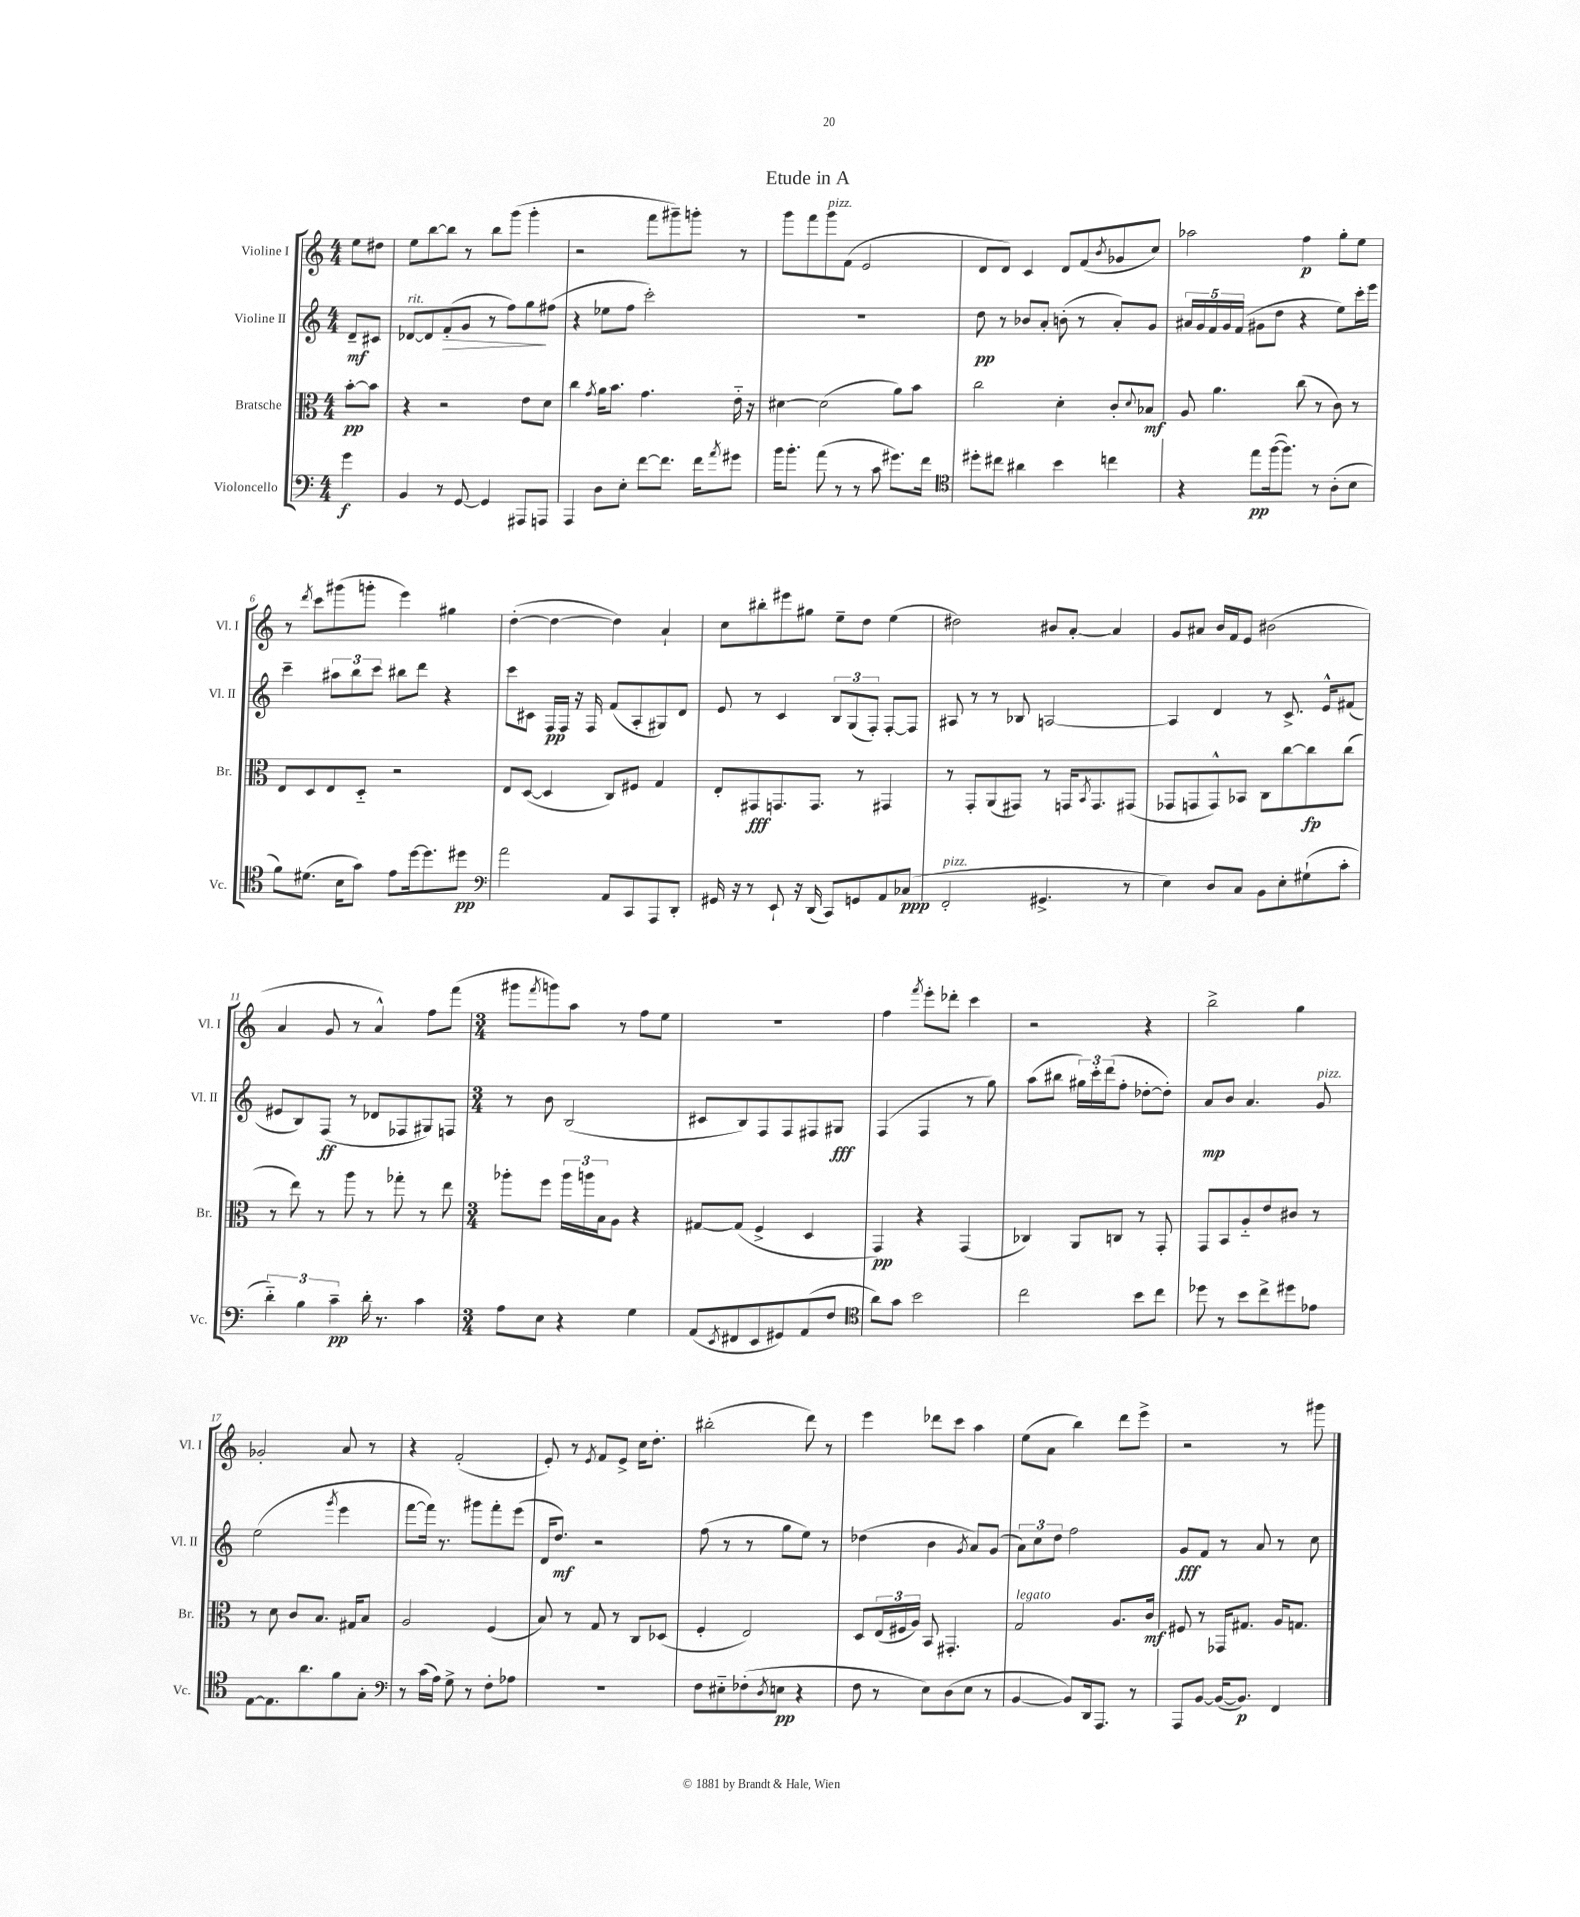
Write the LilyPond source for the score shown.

\header { title = "Etude in A" }
<<
\new StaffGroup <<
\new Staff = "s0" \with { instrumentName = "Violine I" shortInstrumentName = "Vl. I" } {
    \clef treble \key c \major \numericTimeSignature \time 4/4 \partial 4
    e''8 dis''8 |
    e''8 b''8~ b''8 r8 b''8 g'''8( g'''4-. |
    r2 f'''8 gis'''8--) g'''8-. r8 |
    g'''8 f'''8 g'''8^\markup { \italic "pizz." } f'8( e'2 |
    d'8 d'8) c'4 d'8 f'8( \acciaccatura { b'8 } ges'8 c''8) |
    aes''2 f''4\p g''8-. e''8 |
    r8 \acciaccatura { d'''8 } c'''8 gis'''8( g'''8-. e'''4) gis''4 |
    d''4~-.( d''4~ d''4) a'4-! |
    c''8 bis''8-. eis'''8 gis''8 e''8-- d''8 e''4( |
    dis''2) bis'8 a'8~-. a'4 |
    g'8 ais'8 b'16 f'16 e'8 bis'2( |
    a'4 g'8 r8 a'4-^) f''8 f'''8( |
    \numericTimeSignature \time 3/4 gis'''8 \acciaccatura { f'''8 } g'''8) a''8 r8 f''8 e''8 |
    R2. |
    f''4 \acciaccatura { f'''8 } e'''8-. des'''8-. c'''4 |
    r2 r4 |
    b''2-> g''4 |
    ges'2-. a'8 r8 |
    r4 f'2-.( |
    e'8-.) r8 \acciaccatura { e'8 } f'8 e'8-> c''16 d''8.-. |
    bis''2-.( d'''8) r8 |
    e'''4 des'''8 c'''8 a''4 |
    e''8( a'8 b''4) d'''8 e'''8-> |
    r2 r8 gis'''8 \bar "|." |
}
\new Staff = "s1" \with { instrumentName = "Violine II" shortInstrumentName = "Vl. II" } {
    \clef treble \key c \major \numericTimeSignature \time 4/4 \partial 4
    d'8--\mf cis'8 |
    des'8~^\markup { \italic "rit." } des'8 f'8-.\>( g'8 r8 f''8) g''8\! fis''8( |
    r4 ees''8 f''8 c'''2-.) |
    R1 |
    d''8\pp r8 bes'8 a'8-. b'8-.( r8 a'8-.) g'8 |
    \tuplet 5/4 { ais'16 g'16 f'16 g'16 f'16( } gis'8 d''8 r4 e''8) c'''16-. e'''16 |
    c'''4-- \tuplet 3/2 { ais''8 b''8 c'''8 } bis''8 d'''8 r4 |
    c'''8 cis'8 f16\pp f16 r16 f16 f'8( a8-. gis8) d'8 |
    e'8 r8 c'4 \tuplet 3/2 { b8 g8( f8-.) } f8~-. f8 |
    ais8 r8 r8 bes8 a2~ |
    a4 d'4 r8 c'8.-> e'16-^ fis'8( |
    eis'8 b8) f8\ff( r8 des'8 fes8 gis8) f8 |
    \numericTimeSignature \time 3/4 r8 b'8 b2( |
    cis'8 b8) f8 f8 fis8 gis8\fff |
    f4( f4 r8 g''8) |
    a''8( bis''8 \tuplet 3/2 { gis''16) c'''16-. d'''16( } f''8-. des''8~-. des''8-.) |
    a'8\mp b'8 a'4. g'8^\markup { \italic "pizz." } |
    e''2( \acciaccatura { g'''8 } e'''4 |
    f'''8~ f'''16) r8. gis'''8 f'''8-. e'''8( |
    d'16 d''8.\mf) r2 |
    f''8( r8 r8 g''8 e''8) r8 |
    des''4( b'4 \acciaccatura { g'8 } a'8) g'8( |
    \tuplet 3/2 { a'8) c''8 d''8 } f''2 |
    g'8\fff f'8 r8 a'8 r8 c''8 \bar "|." |
}
\new Staff = "s2" \with { instrumentName = "Bratsche" shortInstrumentName = "Br." } {
    \clef alto \key c \major \numericTimeSignature \time 4/4 \partial 4
    b'8~-.\pp b'8 |
    r4 r2 e'8 d'8 |
    c''4 \acciaccatura { g'8 } a'16 b'8. g'4. e'16-_ r16 |
    dis'4~ dis'2( a'8) b'8 |
    c''2 d'4-. c'8-. \appoggiatura { d'8 } bes8\mf |
    a8 a'4. c''8( r8 c'8) r8 |
    e8 d8 e8 d8-_ r2 |
    e8 d8~( d4 c8) fis8 g4 |
    e8-. gis,8\fff g,8. g,8. r8 gis,4 |
    r8 g,8-. a,8( gis,8) r8 g,16 \acciaccatura { b,8 } g,8. gis,8( |
    ges,8 g,8 g,8-^) bes,8 c8 c''8~ c''8\fp c''8( |
    r8 e''8) r8 a''8 r8 ges''8-. r8 e''8 |
    \numericTimeSignature \time 3/4 aes''8-. f''8 \tuplet 3/2 { aes''16 a''16 b16 } a8 r4 |
    gis8~ gis8( f4-> d4 |
    g,4\pp) r4 g,4( |
    ces4) a,8 c8 r8 g,8-. |
    g,8 b,8 a8-_ e'8 cis'8 r8 |
    r8 d'8 c'8 b8. gis16 b8 |
    a2 f4( |
    b8) r8 g8 r8 c8 des8( |
    f4-. e2) |
    d8 \tuplet 3/2 { e16( fis16 a16) } b,8 gis,4.-. |
    g2^\markup { \italic "legato" } a8. c'16\mf |
    fis8 r8 ges,16 gis8. a16 g8. \bar "|." |
}
\new Staff = "s3" \with { instrumentName = "Violoncello" shortInstrumentName = "Vc." } {
    \clef bass \key c \major \numericTimeSignature \time 4/4 \partial 4
    g'4\f |
    b,4 r8 g,8~ g,4 ais,,8 a,,8 |
    a,,4 d8 e8-. f'8~ f'8. f'16 \acciaccatura { a'8 } gis'8 |
    b'16 b'8.-. a'8( r8 r8 c'8 gis'8.) f'16 |
    \clef tenor dis''8-. cis''8 ais'4 b'4 c''4 |
    r4 e''8\pp f''16~( f''8.) r8 a8-.( b8 |
    f'8) dis'8.( b16 g'8) e'8 d''16~ d''8. dis''8\pp |
    \clef bass a'2 a,8 c,8 a,,8 d,8-. |
    gis,16 r16 r8 e,8-! r16 d,16( c,8) g,8 a,8 ces8\ppp( |
    f,2-.^\markup { \italic "pizz." } gis,4.-> r8 |
    e4) d8 c8 b,8 e8-. gis8-!( c'8-. |
    \tuplet 3/2 { d'4-_) b4 c'4--\pp } d'16-. r8. c'4 |
    \numericTimeSignature \time 3/4 a8 e8 r4 g4 |
    a,8( \acciaccatura { e,8 } fis,8 e,8 gis,8) a,8( f8 |
    \clef tenor a'8) g'8 b'2 |
    c''2 b'8 c''8 |
    des''8 r8 b'8 c''8-> dis''8 ees'8 |
    e8~ e8. a'8. f'8 g8-. |
    \clef bass r8 c'16( a16) g8-> r8 f8-. aes8 |
    R2. |
    f8 eis8-_ fes8-.( \acciaccatura { d8 } e8\pp r4 |
    f8 r8 e8) d8( e8 r8 |
    b,4~ b,8) d,16 a,,8. r8 |
    a,,8 b,8~ b,16~( b,8.\p) f,4 \bar "|." |
}
>>
>>
